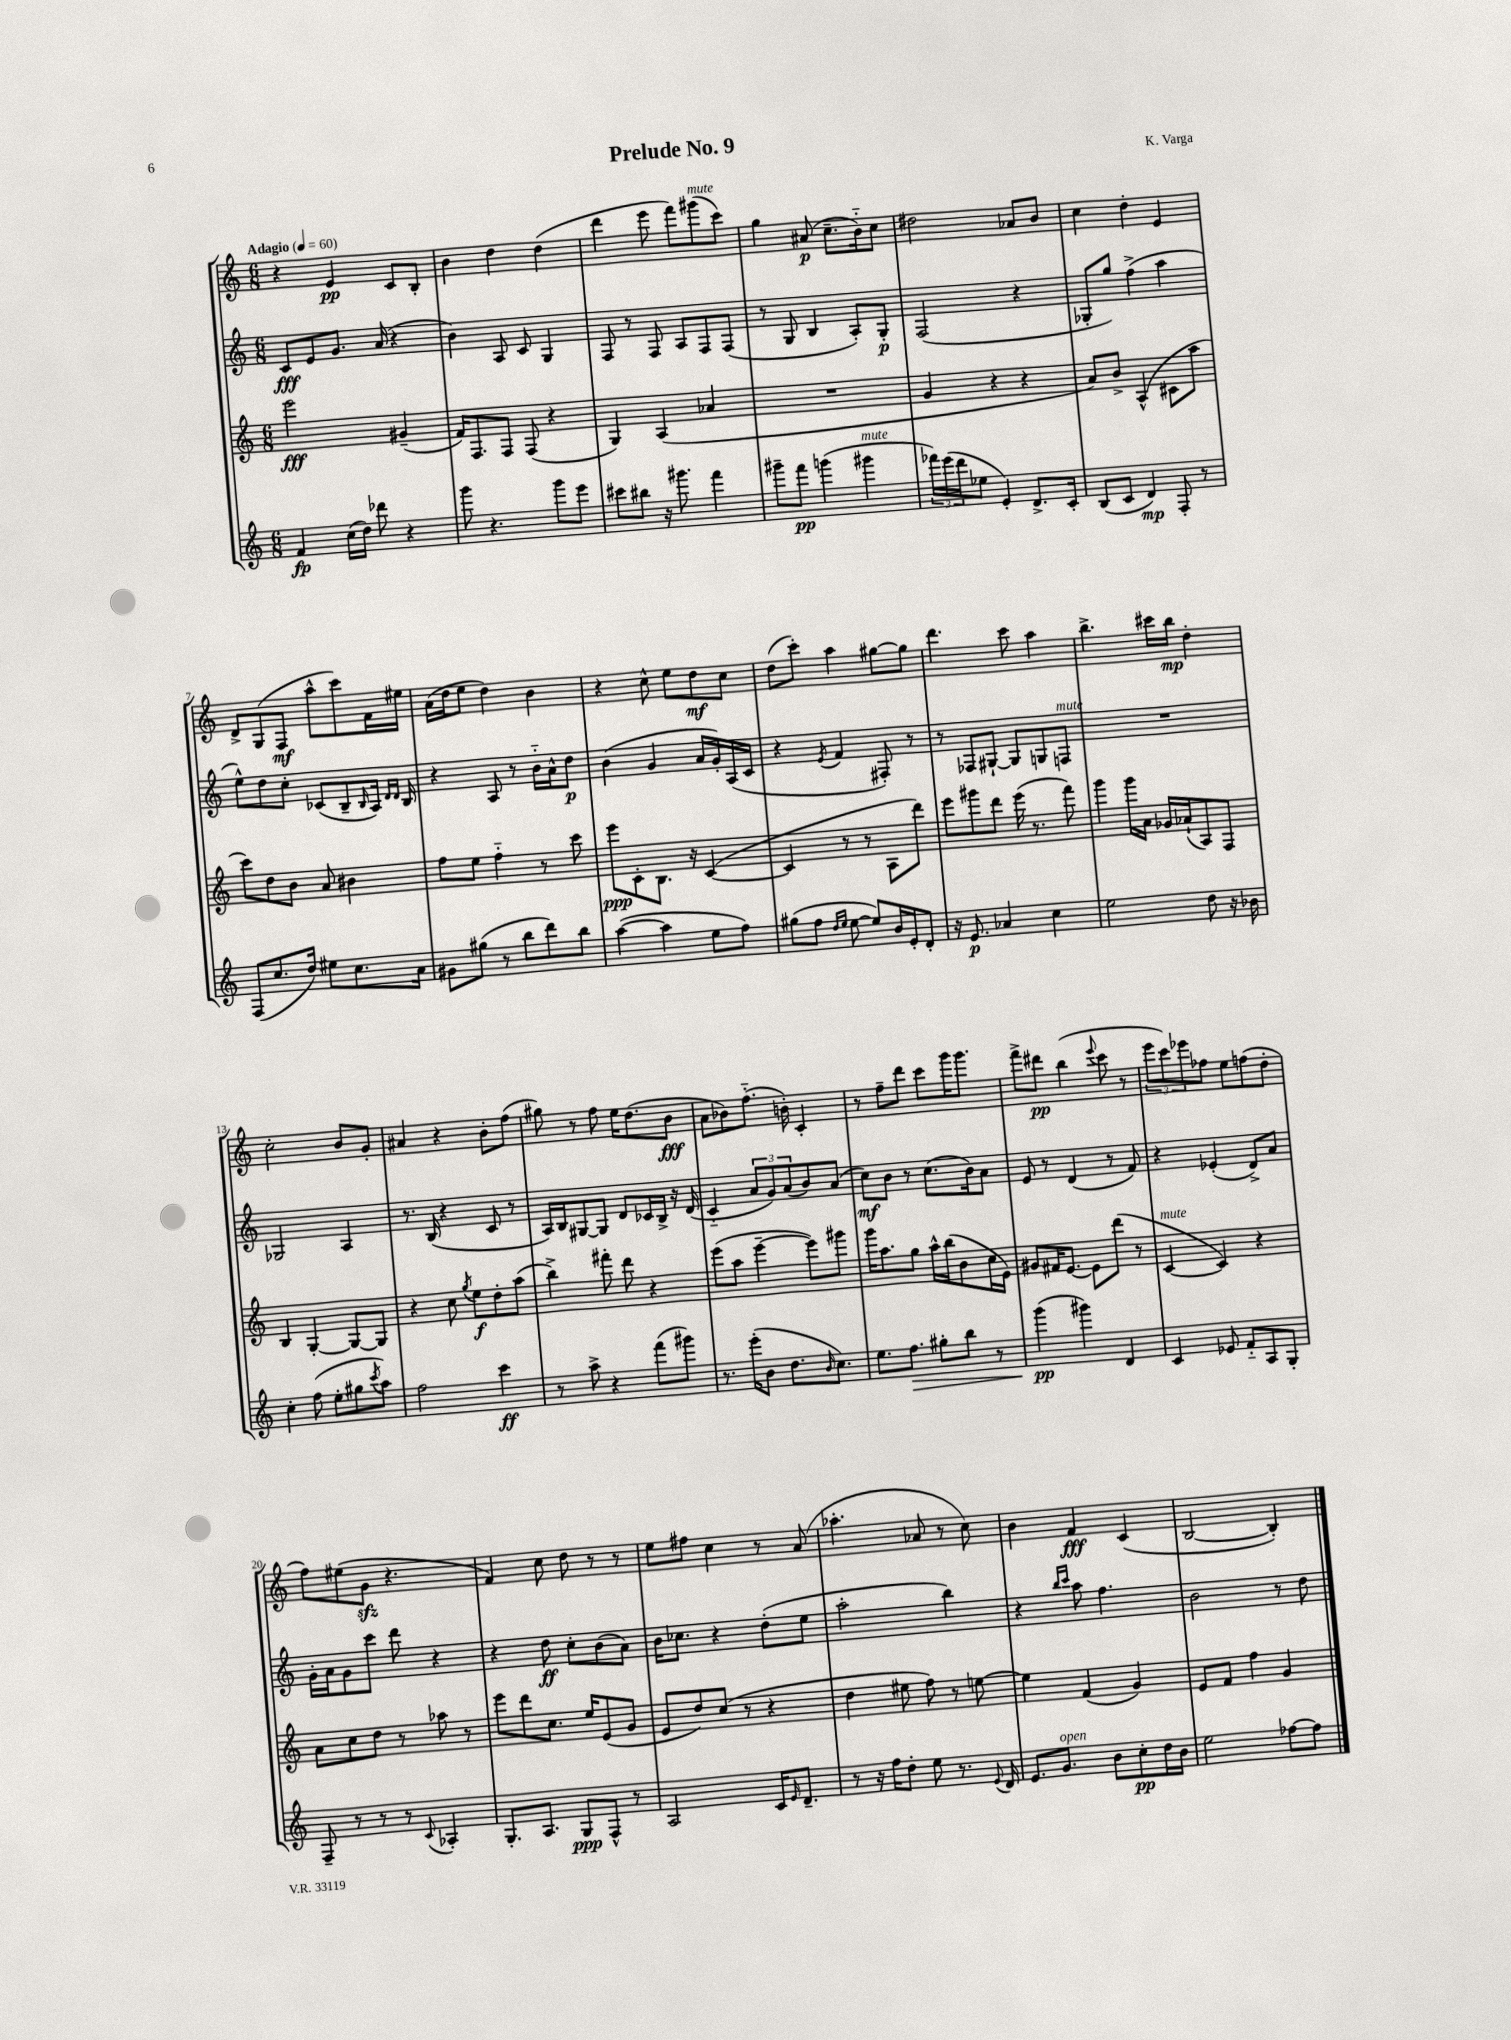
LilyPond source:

\header { title = "Prelude No. 9" composer = "K. Varga" }
<<
\new StaffGroup <<
\new Staff = "s0" {
    \clef treble \key c \major \numericTimeSignature \time 6/8 \tempo "Adagio" 4 = 60
    r4 e'4\pp c'8 b8-. |
    b'4 d''4 d''4( |
    d'''4 e'''8 f'''8) gis'''8^\markup { \italic "mute" }( c'''8) |
    g''4 ais'8\p( c''8.-- b'16-_) c''8 |
    dis''2 aes'8 b'8 |
    c''4 d''4-. e'4 |
    d'8-> g8( f8\mf a''8-^ c'''8) f'16 eis''16 |
    a'16( d''16 e''8 d''4) b'4 |
    r4 c''8-^ e''8 d''8\mf c''8 |
    d''8( c'''8-.) a''4 gis''8~ gis''8 |
    d'''4. c'''8 a''4 |
    b''4.-> cis'''16 b''16\mp d''4-. |
    c''2-. b'8 g'8-. |
    ais'4 r4 b'8-. f''8( |
    gis''8) r8 f''8 e''16 d''8.( b'8\fff |
    a'8 bes'8) f''8.-_( b'16-.) c'4-. |
    r8 f''8-- d'''8 c'''8 g'''16 g'''8. |
    f'''8-> dis'''8\pp b''4( \appoggiatura { e'''8 } c'''8 r8 |
    \tuplet 3/2 { e'''8 c'''8) ees'''8 } fes''8 e''8 f''8( d''8-. |
    f''8) eis''8( g'8\sfz r4. |
    f'4) c''8 d''8 r8 r8 |
    e''8 fis''8 c''4 r8 a'8( |
    aes''4.-. aes'8 r8 c''8) |
    b'4 f'4\fff c'4( |
    b2~ b4-.) \bar "|." |
}
\new Staff = "s1" {
    \clef treble \key c \major \numericTimeSignature \time 6/8
    c'8\fff e'8 g'8. a'16( r4 |
    b'4) a8 c'8 g4 |
    f8 r8 f8 a8 f8 f8( |
    r8 g8 b4 a8-.) g8-.\p |
    f2( r4 |
    ges8-. g''8) f''4->( a''4 |
    e''8-^) d''8 c''8-. ces'8( b8-- \grace { b16 } a16) \grace { d'16 d'16 } b16 |
    r4 a8 r8 b'16-_ a'16-^ d''8\p |
    b'4( g'4 a'16 g'16-.) a16( c'16 |
    r4 \acciaccatura { e'8 } f'4 fis8-.) r8 |
    r8 fes8 gis8~-! gis8 g8 f8^\markup { \italic "mute" } |
    R2. |
    ges2 a4 |
    r8. b16( r4 c'8 r8 |
    a16) b16 gis8~ gis8 d'8 ces'16 b16-> r16 d'16( |
    c'4-_ \tuplet 3/2 { a'8 g'8) a'8( } b'8) a'8( |
    c''8\mf) b'8 r8 c''8.( b'16) a'8 |
    e'8 r8 d'4( r8 f'8) |
    r4 ees'4-.( d'8->) a'8 |
    g'16-. a'16 g'8 c'''8 d'''8 r4 |
    r4 d''8\ff c''8-. b'8( a'8) |
    b'16 ces''8. r4 d''8-.( e''8 |
    a''2-. b''4) |
    r4 \grace { b''16 c'''16 } a''8 f''4. |
    b'2 r8 d''8 \bar "|." |
}
\new Staff = "s2" {
    \clef treble \key c \major \numericTimeSignature \time 6/8
    e'''2\fff gis'4--( |
    f'16) f8. f8 f8( r4 |
    g4) a4( aes'4 |
    R2. |
    g'4 r4 r4 |
    a'8) b'8-> a4-^( cis'8 a''8 |
    c'''8) d''8 b'8 a'8 bis'4 |
    f''8 e''8 f''4-_ r8 c'''8 |
    e'''8\ppp c'8-. b8. r16 c'4~( |
    c'4 r8 r8 a8 d'''8) |
    e'''8 gis'''8 d'''8 e'''16( r8. f'''8) |
    g'''4 g'''16 a'16 ges'16 aes'16-!( a8) f8 |
    b4 g4~-. g8~ g8 |
    r4 c''8 \acciaccatura { g''8 } e''8\f d''8-. a''8( |
    b''4->) fis'''8-. d'''8 r4 |
    e'''8( a''8 e'''4~-- e'''8) gis'''8 |
    g'''16 a''8. g''8 a''16-^ b''16( b'8 c''16 e'16) |
    gis'8 fis'16 e'8.~ e'8 d'''8( r8 |
    c'4~^\markup { \italic "mute" } c'4) r4 |
    a'8 c''8 d''8 r8 aes''8 r8 |
    e'''8 d'''8 c''8. e''16 e'8( g'8 |
    e'8 d''8) c''8( r8 r4 |
    d''4 eis''8 f''8) r8 e''8~ |
    e''4 f'4( g'4) |
    e'8 f'8 f''4 g'4 \bar "|." |
}
\new Staff = "s3" {
    \clef treble \key c \major \numericTimeSignature \time 6/8
    f'4\fp c''16( d''16) des'''8 r4 |
    g'''8 r4. g'''8 e'''8 |
    cis'''8 bis''8 r16 gis'''8. f'''4 |
    gis'''8-- f'''8\pp g'''4( gis'''4^\markup { \italic "mute" } |
    \tuplet 3/2 { fes'''16) e'''16( d'''16 } ees''8 e'4-.) d'8.-> c'16-. |
    b8( c'8 d'4\mp) f8-. r8 |
    f8( c''8. d''16) eis''8 c''8. a'16 |
    gis'8 gis''8( r8 b''8 d'''8) b''8 |
    a''4~( a''4 e''8 f''8) |
    gis''8( f''8 \grace { d''16 e''16 } e''8~ e''8) b'16 e'16-. d'8-. |
    r16 e'8.\p aes'4 c''4 |
    e''2 d''8 r16 bes'16 |
    c''4-. f''8( e''8-. gis''8 \acciaccatura { c'''8 } a''8) |
    f''2 c'''4\ff |
    r8 a''8-> r4 f'''8( gis'''8) |
    r8. e'''16-.( b'8 d''8. \grace { b'16 } c''8.) |
    e''8. f''8.\> gis''8-. b''8 r8 |
    g'''4\pp\!( gis'''4) d'4 |
    c'4 ees'8 f'8-_ a8 g8-. |
    f8-- r8 r8 r8 \appoggiatura { c'8 } aes4-. |
    g8.-. a8. g8\ppp f8-^ r8 |
    a2 c'16 \grace { e'16 } d'8.-- |
    r8 r16 f''16 d''8-. e''8 r8. \appoggiatura { e'8 } d'16 |
    e'8. g'8.^\markup { \italic "open" } b'8 c''8-.\pp d''16 b'16 |
    e''2 fes''8~ fes''8 \bar "|." |
}
>>
>>
